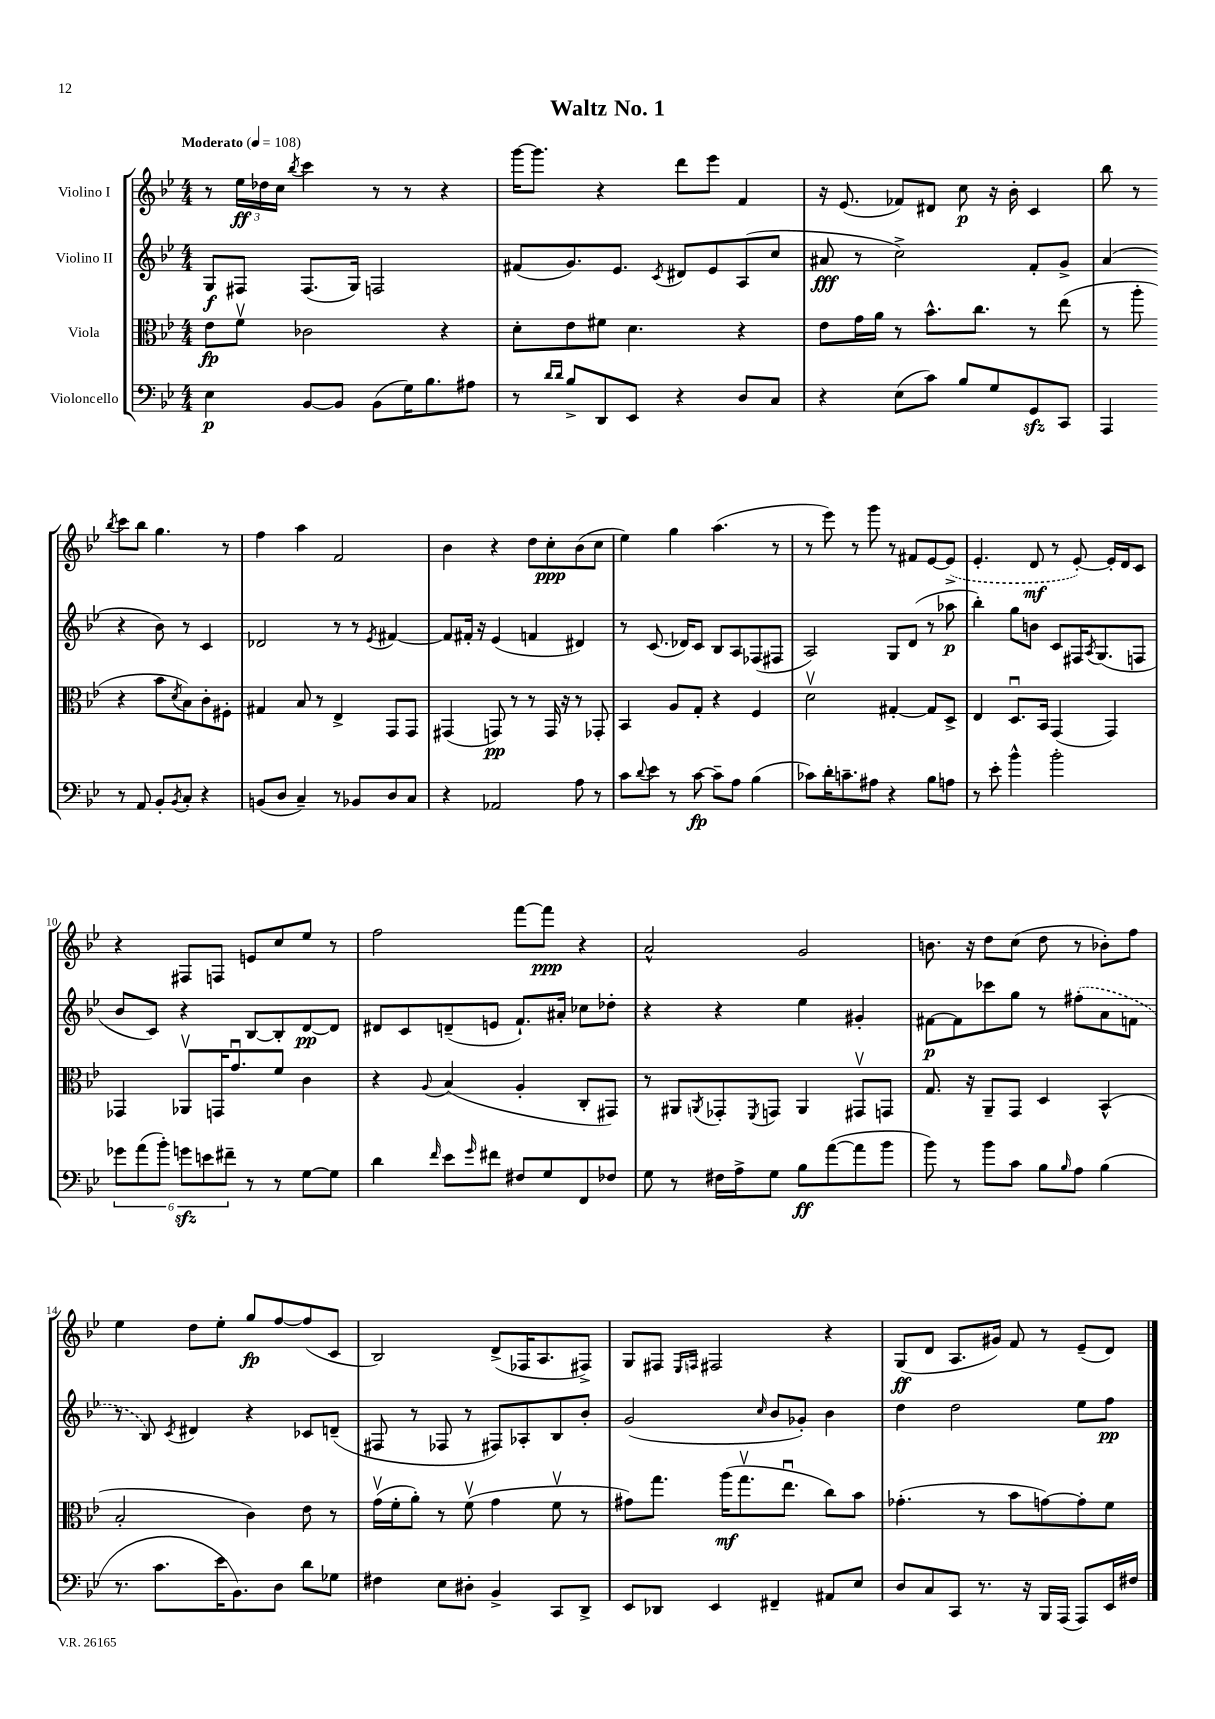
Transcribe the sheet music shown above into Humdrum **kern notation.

**kern	**dynam	**kern	**dynam	**kern	**dynam	**kern	**dynam
*part4	*part4	*part3	*part3	*part2	*part2	*part1	*part1
*staff4	*staff4	*staff3	*staff3	*staff2	*staff2	*staff1	*staff1
*I"Violoncello	*	*I"Viola	*	*I"Violino II	*	*I"Violino I	*
*clefF4	*	*clefC3	*	*clefG2	*	*clefG2	*
*k[b-e-]	*	*k[b-e-]	*	*k[b-e-]	*	*k[b-e-]	*
*M4/4	*	*M4/4	*	*M4/4	*	*M4/4	*
*MM108	*	*MM108	*	*MM108	*	*MM108	*
=1	=1	=1	=1	=1	=1	=1	=1
!	!	!	!	!	!	!LO:TX:a:B:t=Moderato	!
4E-\	p	8e-\L	fp	8G/L	f	8r	.
.	.	8fv\J	.	8F#X/J	.	24ee-\LL	ff
.	.	.	.	.	.	24dd-X\	.
.	.	.	.	.	.	24cc\JJ	.
.	.	.	.	.	.	8qbb-/	.
[8BB-/L	.	2c-X\	.	(8.F#/L	.	4ccc\	.
8BB-/J]	.	.	.	.	.	.	.
.	.	.	.	16G/Jk)	.	.	.
(8BB-\L	.	.	.	2Fn/	.	8r	.
16G\K)	.	.	.	.	.	8r	.
8.B-\	.	.	.	.	.	.	.
.	.	4r	.	.	.	4r	.
8A#X\J	.	.	.	.	.	.	.
=2	=2	=2	=2	=2	=2	=2	=2
8r	.	8d'\L	.	(8f#X/L	.	[16ggg\KL	.
.	.	.	.	.	.	8.ggg\J]	.
16qqd/LL	.	.	.	.	.	.	.
16qqd/JJ	.	.	.	.	.	.	.
8B-^/L	.	8e-\	.	8.g/)	.	.	.
8DD/	.	8f#X\J	.	.	.	4r	.
.	.	.	.	8.e-/J	.	.	.
8EE-/J	.	4.d\	.	.	.	.	.
.	.	.	.	8qc/	.	.	.
4r	.	.	.	8d#X/L	.	8ddd\L	.
.	.	.	.	8e-/	.	8eee-\J	.
8D/L	.	4r	.	(8A/	.	4f/	.
8C/J	.	.	.	8cc/J	.	.	.
=3	=3	=3	=3	=3	=3	=3	=3
4r	.	8e-\L	.	8a#X/	fff	16r	.
.	.	.	.	.	.	(8.e-/	.
.	.	16g\L	.	8r	.	.	.
.	.	16a\JJ	.	.	.	.	.
(8E-\L	.	8r	.	2cc^\)	.	8f-X/L)	.
8c\J)	.	8.b-^^\L	.	.	.	8d#X/J	.
8B-/L	.	.	.	.	.	8cc\	p
.	.	8.cc\J	.	.	.	.	.
8G/	.	.	.	.	.	16r	.
.	.	.	.	.	.	16b-'\	.
8GGzz/	.	8r	.	8f'/L	.	4c/	.
8CC/J	.	(8ee-\	.	8g^/J	.	.	.
=4	=4	=4	=4	=4	=4	=4	=4
4AAA/	.	8r	.	(4a/	.	8bb-\	.
.	.	8aa'\	.	.	.	8r	.
.	.	.	.	.	.	8qbb-/	.
8r	.	4r	.	4r	.	8ccc\L	.
8AA/	.	.	.	.	.	8bb-\J	.
8BB-'/L	.	8b-\L	.	8b-\)	.	4.gg\	.
8qBB-/	.	8qd/	.	.	.	.	.
8C'/J	.	8B-\)	.	8r	.	.	.
4r	.	8c'\	.	4c/	.	.	.
.	.	8F#X'\J	.	.	.	8r	.
!!LO:LB:g=z
=5	=5	=5	=5	=5	=5	=5	=5
(8BBn/L	.	4G#X/	.	2d-X/	.	4ff\	.
8D/J	.	.	.	.	.	.	.
4C~/)	.	8B-/	.	.	.	4aa\	.
.	.	8r	.	.	.	.	.
8r	.	4E-^/	.	8r	.	2f/	.
8BB-X/L	.	.	.	8r	.	.	.
.	.	.	.	8qe-/	.	.	.
8D/	.	8GG/L	.	[4f#X/	.	.	.
8C/J	.	8GG/J	.	.	.	.	.
=6	=6	=6	=6	=6	=6	=6	=6
4r	.	(4GG#X/	.	8f#/L]	.	4b-\	.
.	.	.	.	16f#X'/Jk	.	.	.
.	.	.	.	16r	.	.	.
2AA-X/	.	8GGn/)	pp	(4e-/	.	4r	.
.	.	8r	.	.	.	.	.
.	.	8r	.	4fn/	.	8dd\L	.
.	.	16GG/	.	.	.	8cc'\	ppp
.	.	16r	.	.	.	.	.
8A\	.	8r	.	4d#X/)	.	(8b-\	.
8r	.	8GG-X'/	.	.	.	8cc\J	.
=7	=7	=7	=7	=7	=7	=7	=7
8c\L	.	4BB-/	.	8r	.	4ee-\)	.
8qqd/	.	.	.	.	.	.	.
8e-\J	.	.	.	(8.c/	.	.	.
8r	.	8A/L	.	.	.	4gg\	.
.	.	.	.	16d-X/KL)	.	.	.
[8c\	fp	8G'/J	.	8c/J	.	.	.
8c~\L]	.	4r	.	8B-/L	.	(4.aa\	.
8A\J	.	.	.	8A/	.	.	.
(4B-\	.	4F/	.	(8F-X/	.	.	.
.	.	.	.	8F#X/J	.	8r	.
=8	=8	=8	=8	=8	=8	=8	=8
8c-X\L)	.	2dv\	.	2A/)	.	8r	.
16d'\K	.	.	.	.	.	8eee-\)	.
8.cn~\	.	.	.	.	.	.	.
.	.	.	.	.	.	8r	.
8A#X\J	.	.	.	.	.	8ggg\	.
4r	.	[4G#X'/	.	8G/L	.	8r	.
.	.	.	.	(8d/J	.	8f#X/L	.
8B-\L	.	8G#/L]	.	8r	.	[8e-/	.
8An\J	.	8D^/J	.	8aa-X\	p	(8e-^/J]	.
=9	=9	=9	=9	=9	=9	=9	=9
8r	.	4E-/	.	4bb-'\)	.	4.e-'/	.
8e-'\	.	.	.	.	.	.	.
4b-^^\	.	8.Du/L	.	8gg\L	.	.	.
.	.	.	.	8bn\J	.	8d/	mf
.	.	16BB-/Jk	.	.	.	.	.
2b-'\	.	(4GG/	.	8c/L	.	8r	.
.	.	.	.	16F#X/K	.	[8e-'/)	.
.	.	.	.	8qA/	.	.	.
.	.	.	.	(8.G/	.	.	.
.	.	4GG/)	.	.	.	16e-'/LL]	.
.	.	.	.	.	.	16d/J	.
.	.	.	.	8Fn/J	.	8c/J	.
!!LO:LB:g=z
=10	=10	=10	=10	=10	=10	=10	=10
12g-X\L	.	4GG-X/	.	8b-/L	.	4r	.
(12a\	.	.	.	.	.	.	.
.	.	.	.	8c/J)	.	.	.
12b-'\J)	.	.	.	.	.	.	.
12gnzz\L	.	8AA-Xv/L	.	4r	.	8F#X/L	.
12en\	.	.	.	.	.	.	.
.	.	16GGn/K	.	.	.	8Fn/J	.
12f#X~\J	.	.	.	.	.	.	.
.	.	8.gu/	.	.	.	.	.
8r	.	.	.	[8B-/L	.	8en/L	.
8r	.	8f/J	.	8B-'/]	.	8cc/	.
[8G\L	.	4c\	.	[8d/	pp	8ee-/J	.
8G\J]	.	.	.	8d/J]	.	8r	.
=11	=11	=11	=11	=11	=11	=11	=11
4d\	.	4r	.	8d#X/L	.	2ff\	.
.	.	.	.	8c/	.	.	.
16qqf/	.	8qqA/	.	.	.	.	.
8e-\L	.	(4B-/	.	(8dn~/	.	.	.
16qqg/	.	.	.	.	.	.	.
8f#X\J	.	.	.	8en/J	.	.	.
8F#X/L	.	4A'/	.	8.f`/L)	.	[8fff\L	.
8G/	.	.	.	.	.	8fff\J]	ppp
.	.	.	.	16a#X'/Jk	.	.	.
8FF/	.	8C'/L	.	8cc-X\L	.	4r	.
8F-X/J	.	8GG#X/J)	.	8dd-X'\J	.	.	.
=12	=12	=12	=12	=12	=12	=12	=12
8G\	.	8r	.	4r	.	2a^^/	.
8r	.	8AA#X/L	.	.	.	.	.
.	.	8qAAn/	.	.	.	.	.
16F#X\LL	.	8GG-X'/	.	4r	.	.	.
16A^\J	.	.	.	.	.	.	.
.	.	8qFF/	.	.	.	.	.
8G\J	.	8GGn/J	.	.	.	.	.
8B-\L	ff	4AA/	.	4ee-\	.	2g/	.
([8a\	.	.	.	.	.	.	.
8a\]	.	8GG#Xv/L	.	4g#X'/	.	.	.
8b-\J	.	8GGn/J	.	.	.	.	.
=13	=13	=13	=13	=13	=13	=13	=13
8b-\)	.	8.G/	.	[8f#X\L	p	8.bn\	.
8r	.	.	.	8f#\]	.	.	.
.	.	16r	.	.	.	16r	.
8b-\L	.	8AA~/L	.	8ccc-X\	.	8dd\L	.
8c\J	.	8GG/J	.	8gg\J	.	(8cc\J	.
8B-\L	.	4D/	.	8r	.	8dd\	.
16qqB-/	.	.	.	.	.	.	.
8A\J	.	.	.	(8ff#X'\L	.	8r	.
(4B-\	.	(4BB-^^/	.	8a\	.	8b-X'\L)	.
.	.	.	.	8fn\J	.	8ff\J	.
!!LO:LB:g=z
=14	=14	=14	=14	=14	=14	=14	=14
8.r	.	2B-'/	.	8r	.	4ee-\	.
.	.	.	.	8B-/)	.	.	.
8.c\L	.	.	.	.	.	.	.
.	.	.	.	8qc/	.	.	.
.	.	.	.	4d#X/	.	8dd\L	.
16e-\K	.	.	.	.	.	8ee-'\J	.
8.BB-\)	.	.	.	.	.	.	.
.	.	4c\)	.	4r	.	8gg/L	fp
8D\J	.	.	.	.	.	[8ff/	.
8d\L	.	8e-\	.	8c-X/L	.	(8ff/]	.
8G-X\J	.	8r	.	(8dn~/J	.	8c/J	.
=15	=15	=15	=15	=15	=15	=15	=15
4F#X\	.	(16gv\LL	.	8F#X/	.	2B-/)	.
.	.	16f'\J	.	.	.	.	.
.	.	8a'\J)	.	8r	.	.	.
8E-\L	.	8r	.	8F-X/	.	.	.
8D#X'\J	.	(8fv\	.	8r	.	.	.
4BB-^/	.	4g\	.	8F#X/L)	.	(8d^/L	.
.	.	.	.	8A-X'/	.	16F-X/K	.
.	.	.	.	.	.	8.A/	.
8CC/L	.	8fv\	.	8B-/	.	.	.
8DD^/J	.	8r	.	8b-'/J	.	8F#X^/J)	.
=16	=16	=16	=16	=16	=16	=16	=16
8EE-/L	.	8g#X\L)	.	(2g/	.	8G/L	.
8DD-X/J	.	8.gg\J	.	.	.	8F#X/J	.
.	.	.	.	.	.	16qqE-/LL	.
.	.	.	.	.	.	16qqFn/JJ	.
4EE-/	.	.	.	.	.	2F#X/	.
.	.	(16aa\KL	mf	.	.	.	.
.	.	8.ggv\	.	.	.	.	.
.	.	.	.	16qqcc/	.	.	.
4FF#X~/	.	.	.	8b-/L	.	.	.
.	.	8.ee-u\J	.	.	.	.	.
.	.	.	.	8g-X'/J)	.	.	.
8AA#X/L	.	8cc\L)	.	4b-\	.	4r	.
8E-/J	.	8b-\J	.	.	.	.	.
=17	=17	=17	=17	=17	=17	=17	=17
8D/L	.	(4.g-X'\	.	4dd\	.	(8G/L	ff
8C/	.	.	.	.	.	8d/J	.
8CC/J	.	.	.	2dd\	.	8.A/L	.
8.r	.	8r	.	.	.	.	.
.	.	.	.	.	.	16g#X/Jk)	.
.	.	8b-\L	.	.	.	8f/	.
16r	.	.	.	.	.	.	.
16BBB-/LL	.	[8gn\)	.	.	.	8r	.
(16AAA/JJ	.	.	.	.	.	.	.
8AAA/L)	.	8g'\]	.	8ee-\L	.	(8e-~/L	.
16EE-/L	.	8f\J	.	8ff\J	pp	8d/J)	.
16F#X/JJ	.	.	.	.	.	.	.
==	==	==	==	==	==	==	==
*-	*-	*-	*-	*-	*-	*-	*-
